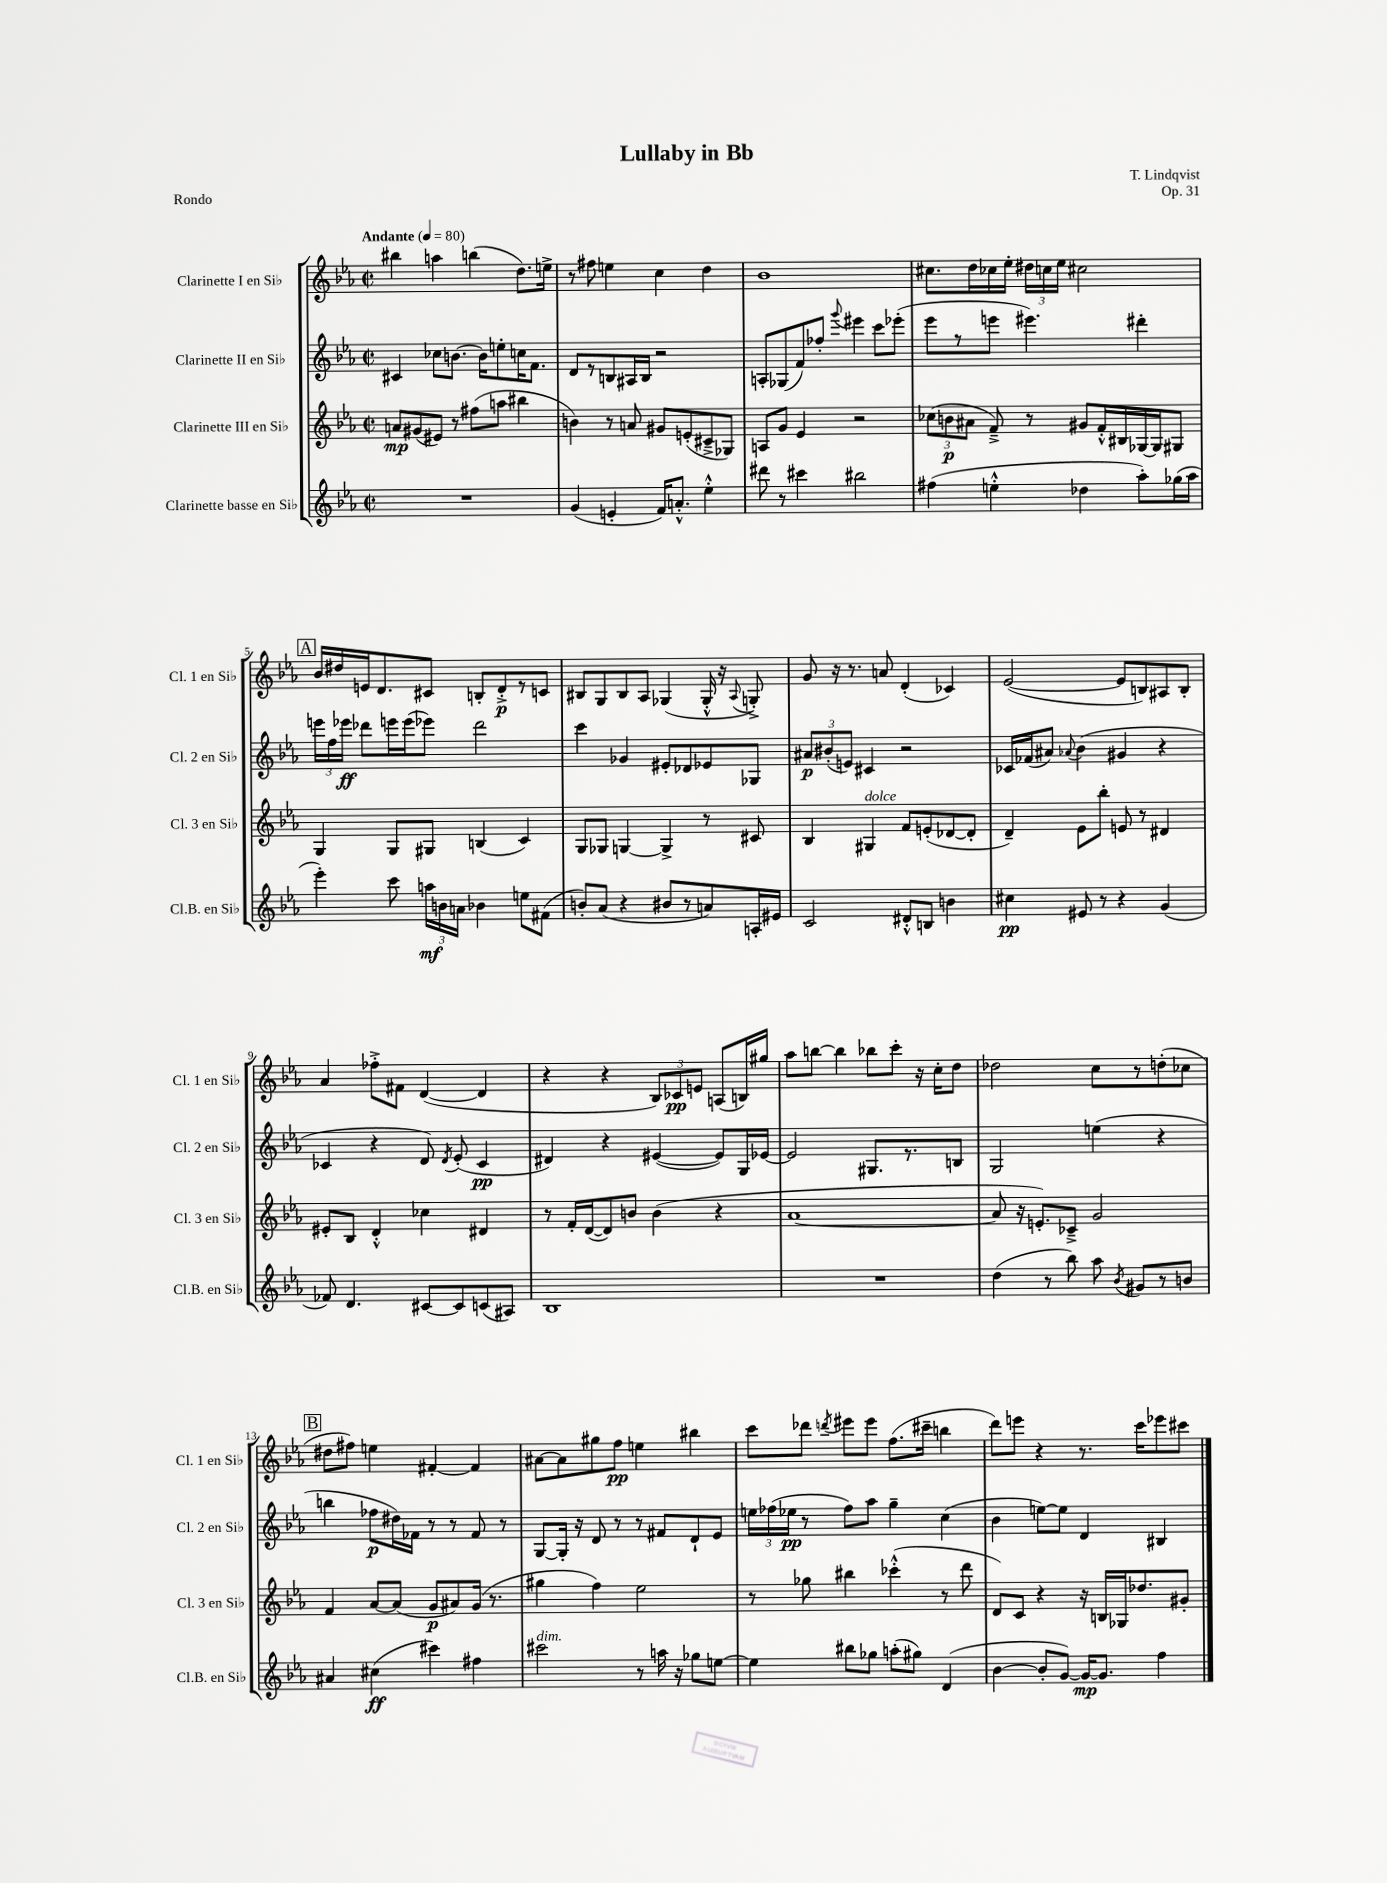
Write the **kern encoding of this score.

**kern	**kern	**kern	**kern
*staff4	*staff3	*staff2	*staff1
*clefG2	*clefG2	*clefG2	*clefG2
*k[b-e-a-]	*k[b-e-a-]	*k[b-e-a-]	*k[b-e-a-]
*M2/2	*M2/2	*M2/2	*M2/2
*met(c|)	*met(c|)	*met(c|)	*met(c|)
*MM80	*MM80	*MM80	*MM80
1r	8a/L	4c#/	4bb#\
.	(8g#/	.	.
.	8e#/J)	8cc-\L	4aa\
.	8r	[8.b\J	.
.	(8ff#\L	.	(4bb\
.	.	16b\]LK	.
.	8aa\J	8ee'\	.
.	4bb#\	16cc\K	8.dd\L)
.	.	8.f\J	.
.	.	.	16ee^\Jk
=	=	=	=
(4g/	4b\)	8d/L	8r
.	.	8r	8ff#\
4e'/	8r	8B/	4ee\
.	8a/	16A#/L	.
.	.	16B/JJ	.
16f/LK)	8g#/L	2r	4cc\
8.a'^^/J	.	.	.
.	(8e'/	.	.
4ee-'^^\	8c#~^/	.	4dd\
.	8G-/J)	.	.
=	=	=	=
8ddd#\	8A/L	8A'/L	1b-
8r	8g/J	(8G-/	.
4ccc#\	4e-/	8f/)	.
.	.	8ff-'/J	.
.	.	8qqggg/	.
2bb#\	2r	4eee#\	.
.	.	8ccc\L	.
.	.	(8eee-'\J	.
=	=	=	=
(4ff#\	(12cc-\L	8eee-\L	8.cc#\L
.	12b\	.	.
.	.	8r	.
.	12a#\J	.	.
.	.	.	16dd\L
4ee'^^\	8f~^/)	8eee\J	16cc-\
.	.	.	16ee-'\JJ
.	8r	4.eee#\)	24dd#\LL
.	.	.	24cc\
.	.	.	24ee-\JJ
4dd-\	8g#/L	.	2cc#\
.	16f'^^/L	.	.
.	16B#/	.	.
8aa-'\L)	[16G-/	4ddd#'\	.
.	16G-/]J	.	.
(16gg-\L	8G#/J	.	.
16aa-\JJ	.	.	.
=	=	=	=
4eee-'\)	4G/	24eee\LL	16b-/LL
.	.	24ff\	.
.	.	.	16dd#/
.	.	24eee-\JJ	.
.	.	8ddd-\L	16e/J
.	.	.	8.d/
8ccc\	8G/L	16eee\L	.
.	.	(16eee\J	.
24aa\LL	8G#/J	8eee-\J)	8c#/J
24b\	.	.	.
24a\JJ	.	.	.
4b-\	(4B/	2ddd-\	8B'/L
.	.	.	8d'^/
8ee\L	4c/)	.	8r
(8f#\J	.	.	8c/J
=	=	=	=
8b'/L)	8G/L	4ccc\	8B#/L
(8a-/J	8G-/J	.	8G/
4r	[4G/	4g-/	8B#/
.	.	.	8A-/J
8b#/L	4G^/]	8e#'/L	(4G-/
8r	.	8d-/	.
8a/)	8r	8e-/	16G-'^^/
.	.	.	16r
.	.	.	8qqA-/
16A'/L	8c#/	8G-/J	8G'^/)
16e#/JJ	.	.	.
=	=	=	=
2c/	4B-/	12a#/L	8g/
.	.	(12b#'/	.
.	.	.	16r
.	.	12e/J)	.
.	.	.	8.r
.	4G#/	4c#/	.
.	.	.	8a/
8d#'^^/L	8f/L	2r	(4d'/
8B/J	(8e'/	.	.
4b\	[8d-/	.	4c-/)
.	8d-'/]J	.	.
=	=	=	=
4cc#\	4d~/)	16c-/LL	([2e-/
.	.	(16f-/J	.
.	.	8a#/J)	.
.	.	8qqa-/	.
8e#/	8e-\L	(4b-\	.
8r	8bb-'\J	.	.
4r	8e/	4g#/	8e-/]L
.	8r	.	8B/)
(4g/	4d#/	4r	8A#/
.	.	.	8B'/J
=	=	=	=
8f-/)	8e#'/L	4c-/	4a-/
4.d/	8B-/J	.	.
.	4d'^^/	4r	8ff-'^\L
.	.	.	8f#\J
[8c#/L	4cc-\	8d/)	([4d/
.	.	8qd/	.
8c#/]	.	(8e-'/	.
(8c/	4d#/	4c-/	4d/]
8A#/J)	.	.	.
=	=	=	=
1B-	8r	4d#/)	4r
.	16f'/LL	.	.
.	([16d/J	.	.
.	8d/])	4r	4r
.	8b/J	.	.
.	(4b\	([4e#/	12B-/L)
.	.	.	12c-/
.	.	.	12e/J
.	4r	8e#/]L)	(8A/L
.	.	16G/L	16B/L)
.	.	[16e-/JJ	16gg#/JJ
=	=	=	=
1r	[1a-	2e-/]	8aa-\L
.	.	.	[8bb\J
.	.	.	4bb\]
.	.	8.G#/L	8bb-\L
.	.	.	8ccc'\J
.	.	8.r	.
.	.	.	16r
.	.	.	16cc'\LK
.	.	8B/J	8dd\J
=	=	=	=
(4dd\	8a-/]	2G/	2dd-\
.	16r	.	.
.	8.e'/L)	.	.
8r	.	.	.
8bb-\)	8c-~^/J	.	.
8aa-\	2g/	(4ee\	8cc\L
8qb-/	.	.	.
8g#/L	.	.	8r
8r	.	4r	(8dd'\
8b/J	.	.	8cc-\J
=	=	=	=
4a#/	4f/	4bb\	8dd#\L
.	.	.	8ff#\J)
(4cc#\	[8a-/L	8ff-\L	4ee\
.	(8a-/]J	16dd#\L)	.
.	.	16f-\JJ	.
4ccc#\)	8g/L	8r	[4f#'/
.	8a#/)	8r	.
4ff#\	(16g/Jk	8f-/	4f#/]
.	8.r	.	.
.	.	8r	.
=	=	=	=
2ccc#\	4gg#\	[8G/L	[8a#\L
.	.	16G'/]Jk	8a#\]
.	.	16r	.
.	4ff\)	8d/	8gg#\
.	.	8r	8ff\J
8r	2ee-\	8r	4ee\
16aa\	.	8f#/L	.
16r	.	.	.
8gg-\L	.	8d`/	4bb#\
[8ee\J	.	8e-/J	.
=	=	=	=
4ee\]	8r	24ee\LL	8ccc\L
.	.	(24ff-\	.
.	.	24ee-\JJ	.
.	8gg-\	8r	8ddd-\J
.	.	.	8qddd/
8bb#\L	4bb#\	8ff-\L)	8eee#\L
8gg-\J	.	8aa-\J	8eee#\J
(8aa'\L	(4ccc-'^^\	4gg~\	(8.ff\L
8gg#\J)	.	.	.
.	.	.	16ccc#~\Jk
(4d/	8r	(4cc\	4bb\
.	8ddd\	.	.
=	=	=	=
[4b-\	8d/L)	4b-\	8ddd\L)
.	8c/J	.	8eee\J
8b-'/]L	4r	[8ee\L)	4r
[8g/J)	.	8ee\]J	.
16g/_LK	16r	4d/	8.r
8.g/]J	16B/LL	.	.
.	16G-/J	.	.
.	8.dd-/	.	16ccc\LK
4ff\	.	4B#/	8eee-\
.	8g#'/J	.	8ccc#\J
==	==	==	==
*-	*-	*-	*-
